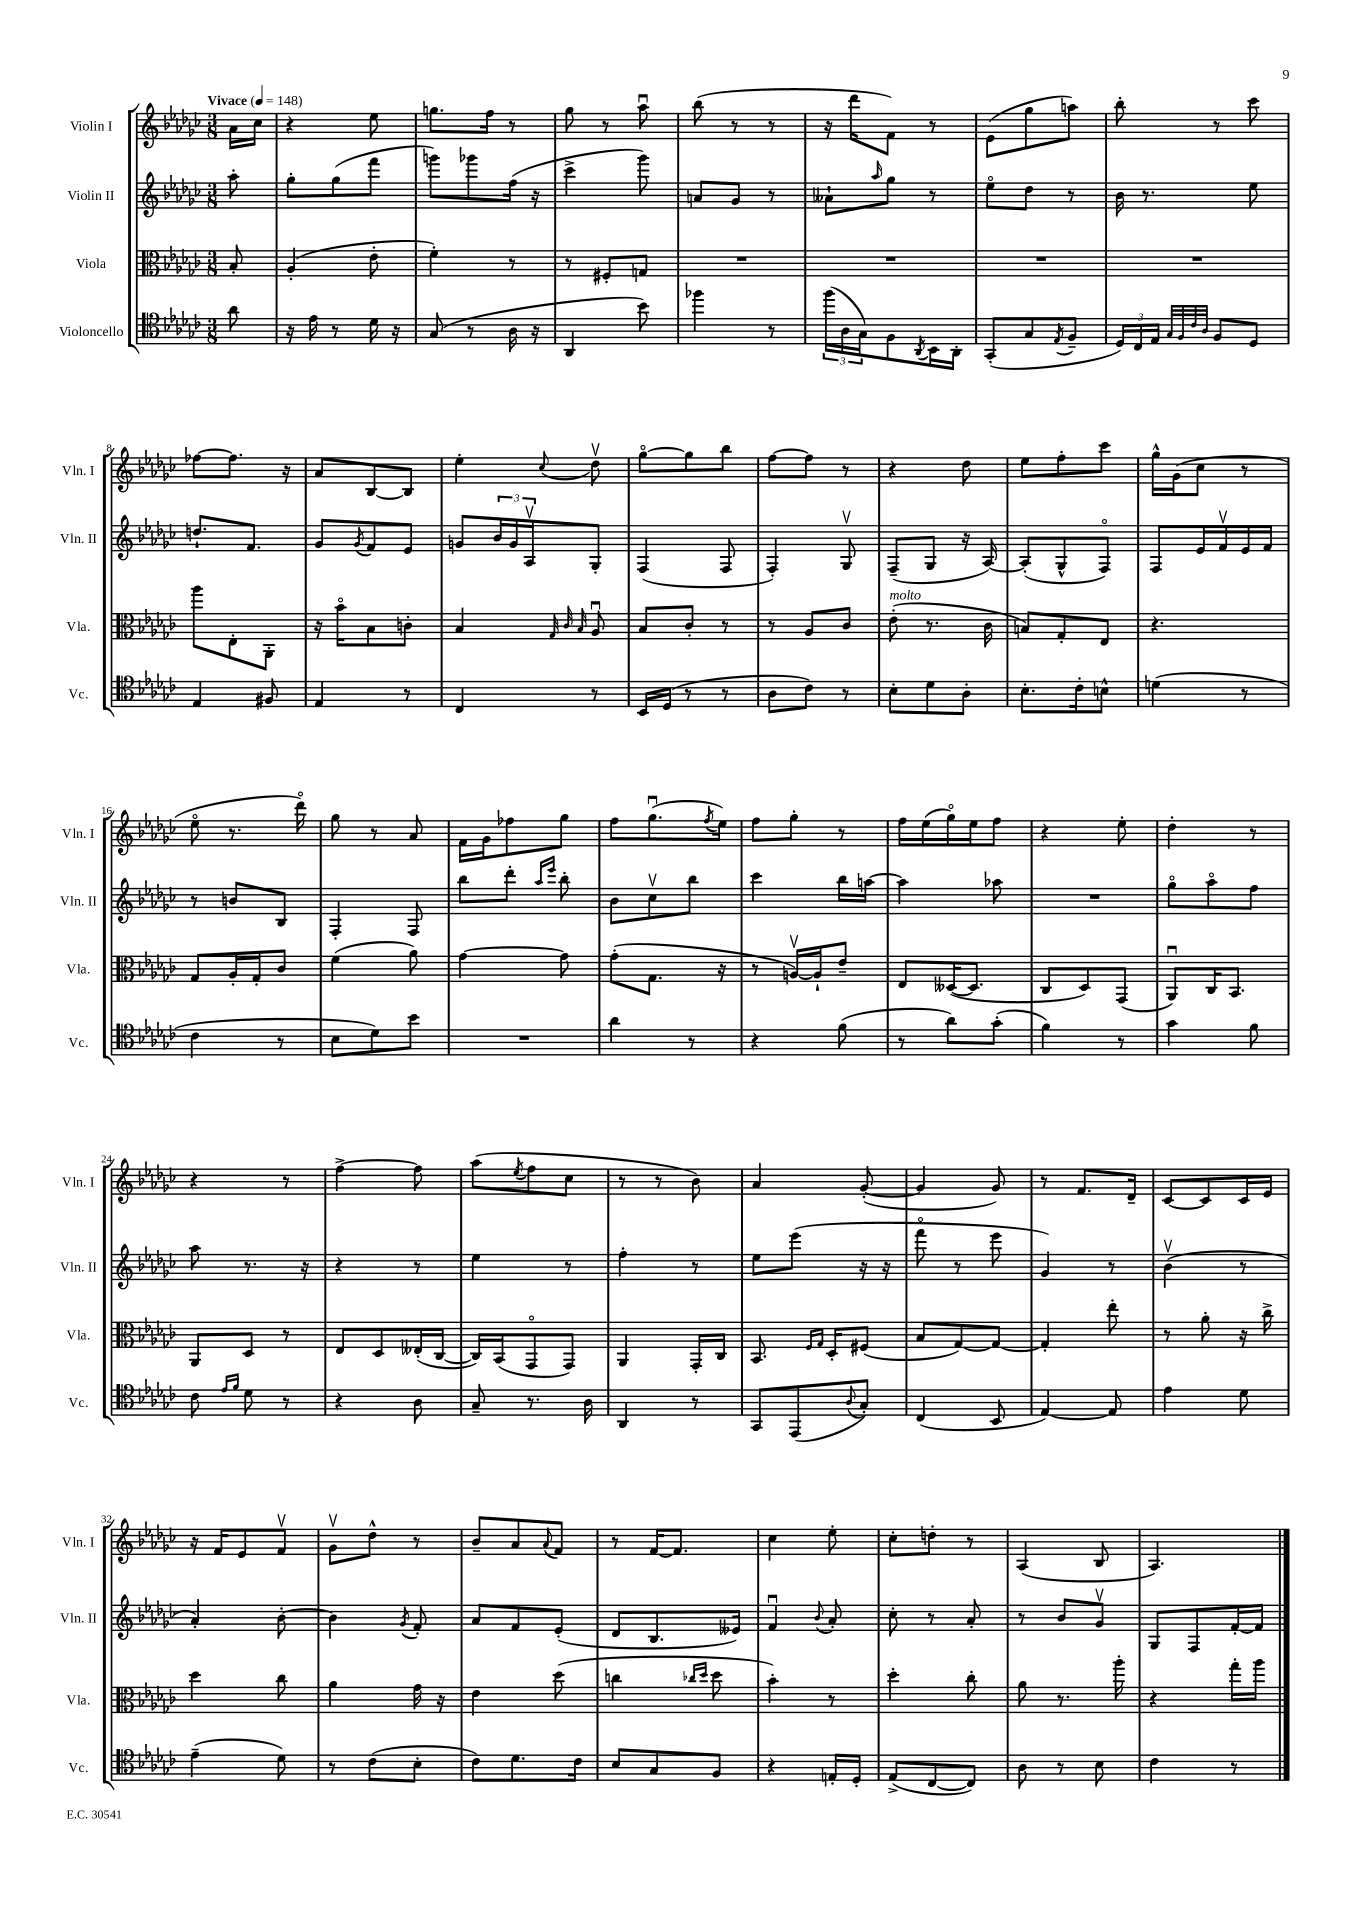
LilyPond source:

<<
\new StaffGroup <<
\new Staff = "s0" \with { instrumentName = "Violin I" shortInstrumentName = "Vln. I" } {
    \clef treble \key ges \major \numericTimeSignature \time 3/8 \partial 8 \tempo "Vivace" 4 = 148
    aes'16 ces''16 |
    r4 ees''8 |
    g''8. f''16 r8 |
    ges''8 r8 aes''8\downbow |
    bes''8( r8 r8 |
    r16 des'''16 f'8) r8 |
    ees'8( ges''8 a''8) |
    bes''8-. r8 ces'''8 |
    fes''8~ fes''8. r16 |
    aes'8 bes8~ bes8 |
    ees''4-. \appoggiatura { ces''8 } des''8\upbow |
    ges''8~\flageolet ges''8 bes''8 |
    f''8~ f''8 r8 |
    r4 des''8 |
    ees''8 f''8-. ces'''8 |
    ges''16-^ ges'16( ces''8 r8 |
    ees''8\flageolet r8. des'''16\flageolet) |
    ges''8 r8 aes'8 |
    f'16 ges'16 fes''8 ges''8 |
    f''8 ges''8.\downbow( \acciaccatura { f''8 } ees''16) |
    f''8 ges''8-. r8 |
    f''16 ees''16( ges''16\flageolet) ees''16 f''8 |
    r4 ees''8-. |
    des''4-. r8 |
    r4 r8 |
    f''4~-> f''8 |
    aes''8( \acciaccatura { ees''8 } f''8 ces''8 |
    r8 r8 bes'8) |
    aes'4 ges'8~-.( |
    ges'4 ges'8) |
    r8 f'8. des'16-- |
    ces'8~ ces'8 ces'16 ees'16 |
    r16 f'16 ees'8 f'8\upbow |
    ges'8\upbow des''8-^ r8 |
    bes'8-- aes'8 \appoggiatura { aes'8 } f'8 |
    r8 f'16~ f'8. |
    ces''4 ees''8-. |
    ces''8-. d''8-. r8 |
    aes4( bes8 |
    aes4.) \bar "|." |
}
\new Staff = "s1" \with { instrumentName = "Violin II" shortInstrumentName = "Vln. II" } {
    \clef treble \key ges \major \numericTimeSignature \time 3/8 \partial 8
    aes''8-. |
    ges''8-. ges''8( f'''8 |
    g'''8) ges'''8 f''16( r16 |
    ces'''4-> ges'''8) |
    a'8 ges'8 r8 |
    aeses'8-! \grace { aes''16 } ges''8 r8 |
    ees''8\flageolet des''8 r8 |
    bes'16 r8. ees''8 |
    d''8.-! f'8. |
    ges'8 \acciaccatura { ges'8 } f'8 ees'8 |
    g'8 \tuplet 3/2 { bes'16 g'16 aes16\upbow } ges8-. |
    f4( f8 |
    f4-.) ges8\upbow |
    f8--( ges8 r16 aes16~) |
    aes8-.( ges8-^ f8\flageolet) |
    f8 ees'16 f'16\upbow ees'16 f'16 |
    r8 b'8 bes8 |
    f4-. f8 |
    bes''8 des'''8-. \grace { aes''16 ees'''16 } bes''8-. |
    bes'8 ces''8\upbow bes''8 |
    ces'''4 bes''16 a''16~ |
    a''4 aes''8 |
    R4. |
    ges''8\flageolet aes''8\flageolet f''8 |
    aes''8 r8. r16 |
    r4 r8 |
    ees''4 r8 |
    f''4-. r8 |
    ees''8 ees'''8( r16 r16 |
    f'''8\flageolet r8 ees'''8 |
    ges'4) r8 |
    bes'4\upbow( r8 |
    aes'4-.) bes'8~-. |
    bes'4 \acciaccatura { ges'8 } f'8-. |
    aes'8 f'8 ees'8-.( |
    des'8 bes8. eeses'16) |
    f'4\downbow \appoggiatura { bes'8 } aes'8-. |
    ces''8-. r8 aes'8-. |
    r8 bes'8 ges'8\upbow |
    ges8 f8 f'16~-. f'16 \bar "|." |
}
\new Staff = "s2" \with { instrumentName = "Viola" shortInstrumentName = "Vla." } {
    \clef alto \key ges \major \numericTimeSignature \time 3/8 \partial 8
    bes8-. |
    aes4-.( ees'8-. |
    f'4-.) r8 |
    r8 fis8-. g8 |
    R4. |
    R4. |
    R4. |
    R4. |
    aes''8 ees8-. aes,8-. |
    r16 bes'16\flageolet bes8 c'8-. |
    bes4 \grace { ges32 ces'32 bes32 } aes8\downbow |
    bes8 ces'8-. r8 |
    r8 aes8 ces'8 |
    ees'8-.^\markup { \italic "molto" }( r8. ces'16 |
    b8) ges8-. ees8 |
    r4. |
    ges8 aes16-. ges16-. ces'8 |
    f'4( aes'8) |
    ges'4~ ges'8 |
    ges'8-.( ges8. r16 |
    r8 a16~\upbow) a16-! ees'8-- |
    ees8 deses16~( deses8. |
    ces8 des8) ges,8( |
    aes,8\downbow) ces16 bes,8. |
    aes,8 des8 r8 |
    ees8 des8 eeses16-.( ces16~ |
    ces16) bes,16( ges,8\flageolet ges,8) |
    aes,4 ges,16-. ces16 |
    bes,8. \grace { f16 ges16 } des16-. fis8( |
    bes8 ges8~) ges8~ |
    ges4-. ees''8-. |
    r8 aes'8-. r16 ces''16-> |
    des''4 ces''8 |
    aes'4 ges'16 r16 |
    ees'4 des''8( |
    c''4 \grace { ces''16 des''16 } des''8 |
    bes'4-.) r8 |
    des''4-. ces''8-. |
    aes'8 r8. aes''16-. |
    r4 ges''16-. aes''16 \bar "|." |
}
\new Staff = "s3" \with { instrumentName = "Violoncello" shortInstrumentName = "Vc." } {
    \clef tenor \key ges \major \numericTimeSignature \time 3/8 \partial 8
    aes'8 |
    r16 ees'16 r8 des'16 r16 |
    ges8( r8 aes16 r16 |
    aes,4 bes'8) |
    fes''4 r8 |
    \tuplet 3/2 { f''16( aes16 ges16) } f8 \acciaccatura { aes,8 } bes,16 aes,16-. |
    ges,8-.( ges8 \acciaccatura { ees8 } f8-- |
    \tuplet 3/2 { des16) ces16 ees16 } \grace { ges32 f32 ces'32 aes32 } f8 des8 |
    ees4 fis8 |
    ees4 r8 |
    ces4 r8 |
    bes,16 des16( r8 r8 |
    aes8 ces'8) r8 |
    bes8-. des'8 aes8-. |
    bes8.-. ces'16-. b8-^ |
    d'4( r8 |
    ces'4 r8 |
    bes8 des'8) bes'8 |
    R4. |
    aes'4 r8 |
    r4 f'8( |
    r8 aes'8) ges'8-.( |
    f'4) r8 |
    ges'4 f'8 |
    ces'8 \grace { ees'16 f'16 } des'8 r8 |
    r4 aes8 |
    ges8-- r8. aes16 |
    aes,4 r8 |
    ges,8 ees,8( \appoggiatura { aes8 } ges8-.) |
    ces4( bes,8 |
    ees4~) ees8 |
    ees'4 des'8 |
    ees'4--( des'8) |
    r8 ces'8( bes8-. |
    ces'8) des'8. ces'16 |
    bes8 ges8 f8 |
    r4 e16-. des16-. |
    ees8->( ces8~ ces8) |
    aes8 r8 bes8 |
    ces'4 r8 \bar "|." |
}
>>
>>
